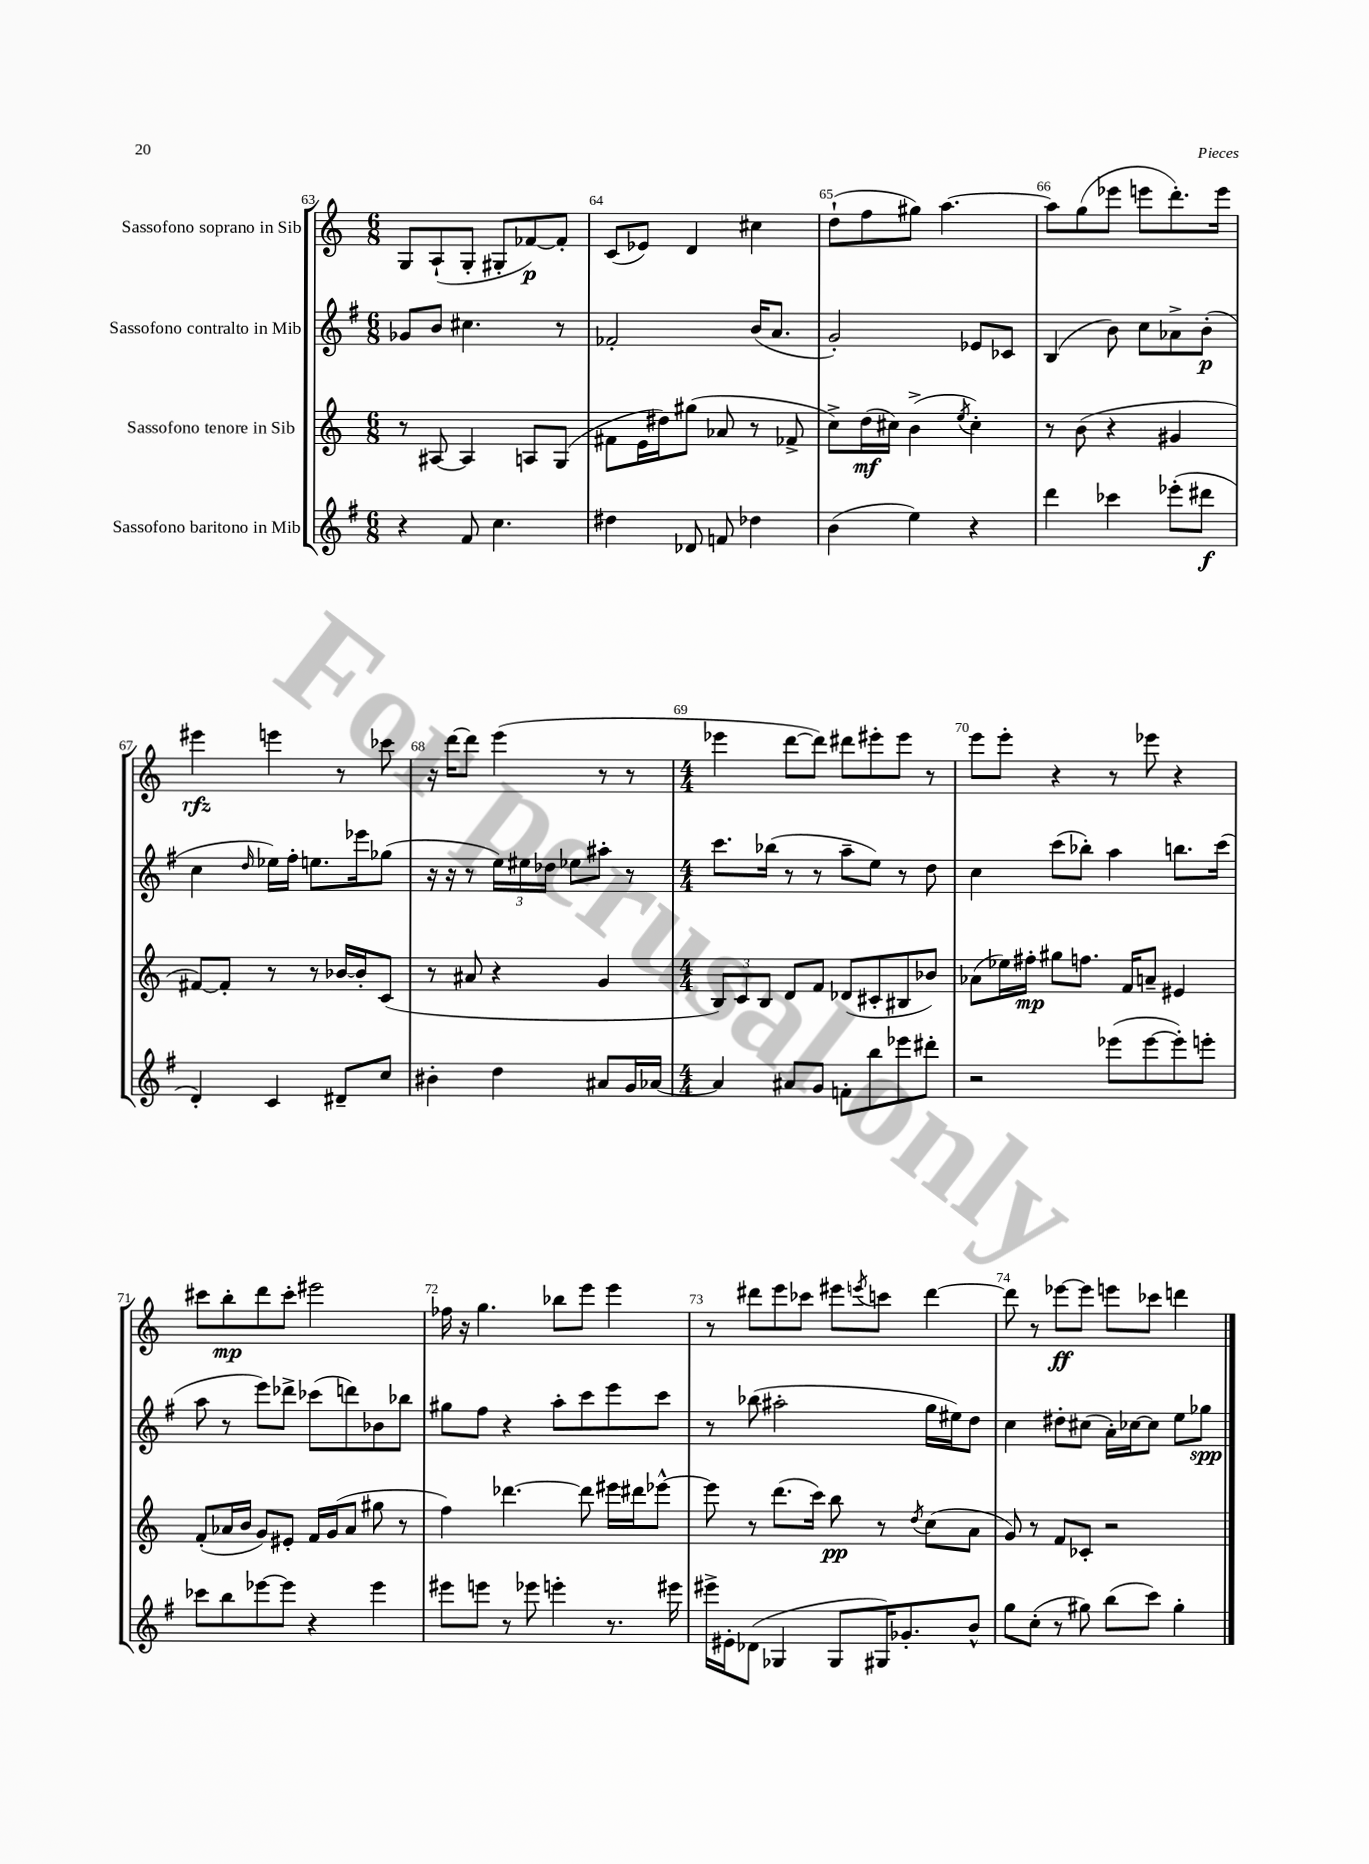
<<
\new StaffGroup <<
\new Staff = "s0" \with { instrumentName = "Sassofono soprano in Sib" } {
    \clef treble \key c \major \numericTimeSignature \time 6/8
    g8 a8-!( g8-. gis8-. fes'8~\p) fes'8-. |
    c'8( ees'8) d'4 cis''4 |
    d''8-!( f''8 gis''8) a''4.~ |
    a''8 g''8( ees'''8 e'''8 d'''8.-.) e'''16 |
    eis'''4\rfz e'''4 r8 ces'''8 |
    r16 d'''16~ d'''8 e'''4( r8 r8 |
    \numericTimeSignature \time 4/4 ees'''4 d'''8~ d'''8) dis'''8 eis'''8-. eis'''8 r8 |
    e'''8 e'''8-. r4 r8 ees'''8 r4 |
    cis'''8 b''8-.\mp d'''8 cis'''8-. eis'''2 |
    fes''16 r16 g''4. bes''8 e'''8 e'''4 |
    r8 dis'''8 e'''8 ces'''8 eis'''8 \acciaccatura { e'''8 } c'''8 dis'''4~ |
    dis'''8 r8 ees'''8~\ff ees'''8 e'''8 ces'''8 d'''4 \bar "|." |
}
\new Staff = "s1" \with { instrumentName = "Sassofono contralto in Mib" } {
    \clef treble \key g \major \numericTimeSignature \time 6/8
    ges'8 b'8 cis''4. r8 |
    fes'2-. b'16( a'8. |
    g'2-.) ees'8 ces'8 |
    b4( b'8) c''8 aes'8-> b'8-.\p( |
    c''4 \grace { d''16 } ees''16) fis''16-. e''8. ees'''16 ges''8( |
    r16 r16 r8 \tuplet 3/2 { e''16) eis''16 des''16 } ees''8 ais''8-. r8 |
    \numericTimeSignature \time 4/4 c'''8. bes''16( r8 r8 a''8-- e''8) r8 d''8 |
    c''4 c'''8( bes''8-.) a''4 b''8. c'''16( |
    a''8 r8 e'''8) des'''8-> ces'''8( d'''8) bes'8 bes''8 |
    gis''8 fis''8 r4 a''8-. c'''8 e'''8 c'''8 |
    r8 bes''8( ais''2-. g''16 eis''16) d''8 |
    c''4 dis''8-. cis''8( a'16-.) ces''16~ ces''8 e''8 ges''8\spp \bar "|." |
}
\new Staff = "s2" \with { instrumentName = "Sassofono tenore in Sib" } {
    \clef treble \key c \major \numericTimeSignature \time 6/8
    r8 ais8~ ais4 a8 g8( |
    fis'8 e'16 dis''16) gis''8( aes'8 r8 fes'8-> |
    c''8->) d''16\mf( cis''16) b'4->( \acciaccatura { e''8 } cis''4-.) |
    r8 b'8( r4 gis'4 |
    fis'8~) fis'8-. r8 r8 bes'16~ bes'16-. c'8( |
    r8 ais'8 r4 g'4 |
    \numericTimeSignature \time 4/4 \tuplet 3/2 { b8) c'8 b8 } d'8 f'8 des'8( cis'8-. bis8 bes'8) |
    aes'8( ees''16) fis''16-.\mp gis''8 f''8. f'16 a'8-- eis'4 |
    f'8-.( aes'16 b'16 g'8) eis'8-. f'16 g'16( aes'8 gis''8 r8 |
    f''4) des'''4.~ des'''8 eis'''16 dis'''16 ees'''8~-^ |
    ees'''8 r8 d'''8.( c'''16) b''8\pp r8 \acciaccatura { d''8 } c''8( a'8 |
    g'8) r8 f'8 ces'8-. r2 \bar "|." |
}
\new Staff = "s3" \with { instrumentName = "Sassofono baritono in Mib" } {
    \clef treble \key g \major \numericTimeSignature \time 6/8
    r4 fis'8 c''4. |
    dis''4 des'8 f'8 des''4 |
    b'4( e''4) r4 |
    d'''4 ces'''4 ees'''8-.( dis'''8\f |
    d'4-.) c'4 dis'8-- c''8 |
    bis'4-. d''4 ais'8 g'16 aes'16~ |
    \numericTimeSignature \time 4/4 aes'4 ais'8 g'8 f'8-. b''8 ees'''8 dis'''8-. |
    r2 ees'''8( ees'''8~ ees'''8-.) e'''8-. |
    ces'''8 b''8 ees'''8~ ees'''8 r4 ees'''4 |
    eis'''8 e'''8 r8 ees'''8 e'''4-. r8. eis'''16 |
    eis'''16-> eis'16-. des'8( ges4 ges8 gis16) ges'8.-. b'8-^ |
    g''8 c''8-.( r8 gis''8) b''8( c'''8) gis''4-. \bar "|." |
}
>>
>>
\layout { \context { \Score currentBarNumber = #63 \override BarNumber.break-visibility = ##(#f #t #t) barNumberVisibility = #all-bar-numbers-visible } }
